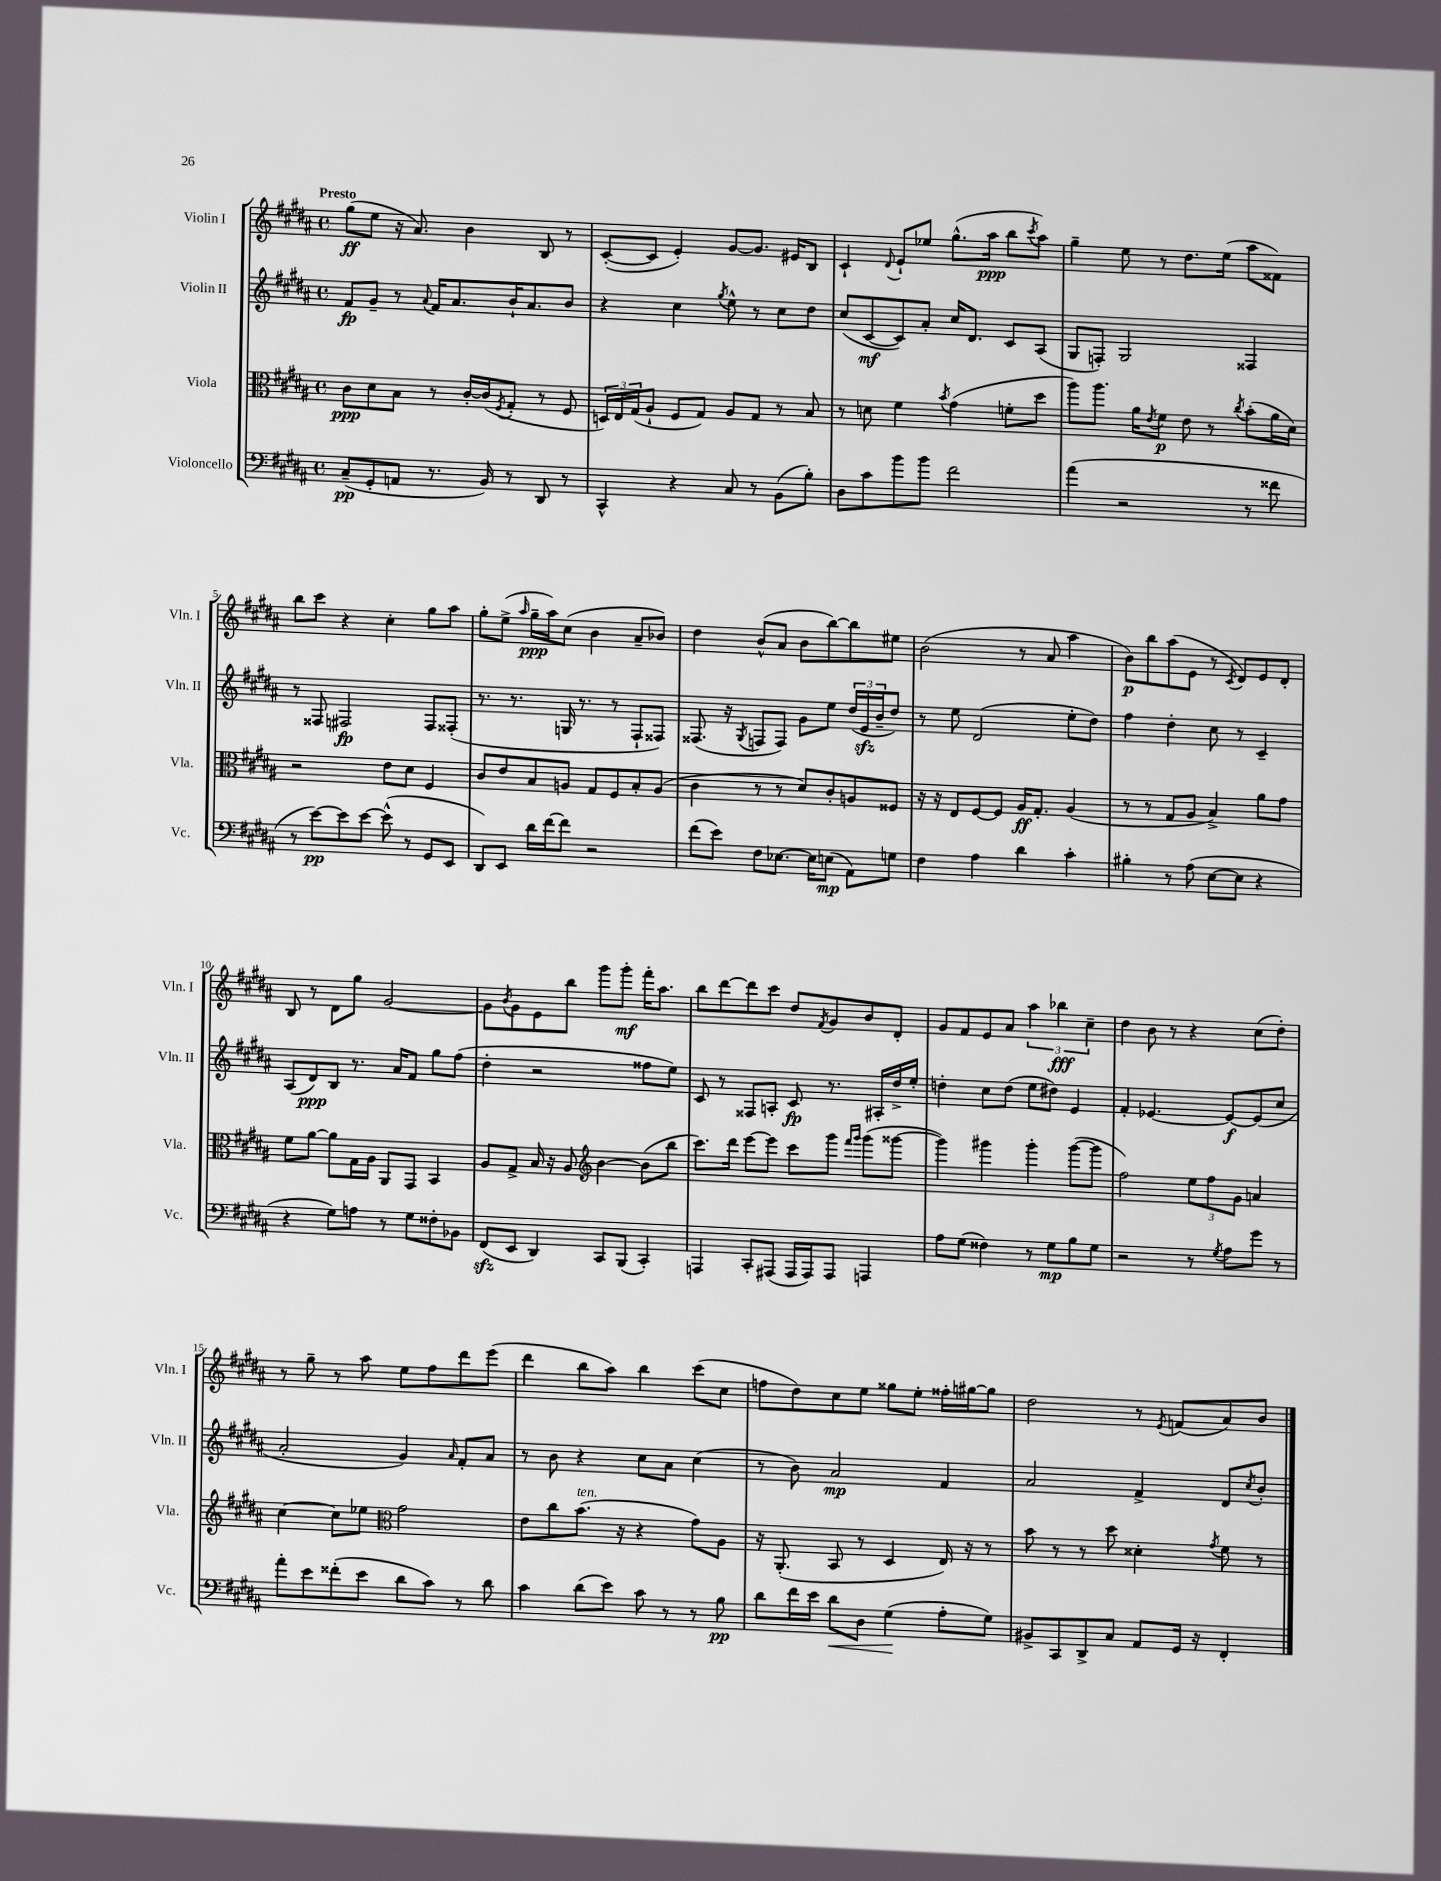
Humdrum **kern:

**kern	**kern	**kern	**kern
*staff4	*staff3	*staff2	*staff1
*clefF4	*clefC3	*clefG2	*clefG2
*k[f#c#g#d#a#]	*k[f#c#g#d#a#]	*k[f#c#g#d#a#]	*k[f#c#g#d#a#]
*M4/4	*M4/4	*M4/4	*M4/4
*met(c)	*met(c)	*met(c)	*met(c)
(8C#~	8c#	8f#	(8gg#
8GG#'	8d#	8g#~	8ee
8AA	8B	8r	16r
.	.	.	8.a#)
.	.	8qqa#	.
8.r	8r	16f#	.
.	.	8.a#	.
.	[16c#'	.	4b
16BB)	(16c#]	.	.
.	8qF#	.	.
8r	8G#'	16b`	.
.	.	8.a#	.
8DD#	8r	.	8B
8r	8F#	8b	8r
=	=	=	=
4CC#^^	24D)	4r	([8c#'
.	24E	.	.
.	(24G#	.	.
.	8A#`	.	8c#]
4r	8F#	4cc#	4e')
.	8G#)	.	.
.	.	8qgg#	.
8C#	8A#	8ee^^	[8g#
8r	8G#	8r	8.g#]
(8BB	8r	8cc#	.
.	.	.	16e#
8B')	8B	8dd#	8B
=	=	=	=
8D#	8r	(8cc#	4c#`
8c#	8d	[8c#	.
.	.	.	8qqd#
8b	4f#	8c#])	8e`
8b	.	8a#'	8ee-
.	8qb	.	.
2f#	(4g#	16cc#	(8.gg#^^
.	.	8.d#	.
.	.	.	16aa#
.	8f'	8c#	8bb
.	.	.	8qccc#
.	8dd#	(8A#	8aa#)
=	=	=	=
(4a#	8aa#)	8G#	4gg#~
.	8.aa#	8F')	.
2r	.	2G#	8ee
.	16a#	.	.
.	8qe	.	.
.	8f#	.	8r
.	8e	.	8.dd#
.	8r	.	.
.	.	.	(16ee
.	8qcc#	.	.
8r	(8b'	4F##	8aa#
8f##	16a#	.	8f##)
.	16d#)	.	.
=	=	=	=
8r	2r	8r	8bb
[8e)	.	8F##	8ccc#
8e]	.	2F#	4r
[8e	.	.	.
(8e^^]	8e	.	4cc#'
8r	8d#	.	.
8GG#	4F#	8F#	8gg#
8EE	.	(8F##'	8aa#
=	=	=	=
8DD#)	8c#	8.r	8gg#'
8EE	8e	.	(8ee^
.	.	8.r	.
.	.	.	16qqaa#
16d#	8B	.	16gg#~
[16f#	.	.	16aa#)
8f#]	8A	16G	(8cc#
.	.	8.r	.
2r	8G#	.	4b
.	8F#	8r	.
.	8B'	8F#`	8a#~
.	(8A	8F##)	8b-)
=	=	=	=
(8f#	4c#	(8.F##	4dd#
8e)	.	.	.
.	.	16r	.
.	.	8qG#	.
8F#	8r	8F	(8b^^
[8.E-	8r	8F)	8a#
.	8d#)	8g#	8b
16E-]	.	.	.
(8E	8c#'	8ee	[8bb)
8AA#)	8A	(24dd#	8bb]
.	.	24e	.
.	.	24b~	.
8G	8F##	8dd#)	8ee#
=	=	=	=
4F#	16r	8r	(2b
.	16r	.	.
.	8E	8ee	.
4A#	[8F#	(2d#	.
.	8F#]	.	.
4d#	16A#	.	8r
.	8.G#'	.	.
.	.	.	8a#
4c#'	(4A#	8ee'	4aa#
.	.	8dd#)	.
=	=	=	=
4B#'	8r	4ff#	8b)
.	8r	.	8bb
8r	8G#	4dd#'	(8aa#
(8A#	8A#	.	8e
[8E	4B^)	8cc#	8r
.	.	.	8qc#
8E]	.	8r	8d#)
4r	8a#	4c#~	8e
.	8g#	.	8d#'
=	=	=	=
4r	8f#	(8A#	8B
.	[8a#	8d#)	8r
8G#)	8a#]	8B	8d#
8A	16G#	8.r	8gg#
.	16A#	.	.
8r	8AA#	.	[2g#
.	.	16a#	.
8G#	8GG#	8f#	.
8F##'	4BB	8gg#	.
8BB-	.	(8ff#	.
=	=	=	=
(8FF#	8A#	4dd#'	8g#]
.	.	.	8qb
8EE	8G#^	.	8g#
4DD#)	16B	2r	8e
.	16r	.	.
.	8A#	.	8bb
*	*clefG2	*	*
8CC#	[4b	.	8ggg#
(8BBB	.	.	8ggg#'
4CC#')	(8b]	8ff##	16fff#'
.	.	.	8.aa#
.	8bb	8ee)	.
=	=	=	=
4AAA	8.ccc#)	8c#	8bb
.	.	8r	[8ddd#
.	16ddd#	.	.
8CC#'	[8eee	8F##	8ddd#]
(8AAA#	8eee]	8A'	8ccc#
16AAA#	8ccc#	8c#	8dd#
16AAA#)	.	.	.
.	.	.	8qf#
8AAA#	8ggg#	8.r	8g#
.	16qqfff#	.	.
.	16qqggg#	.	.
4AAA	(8ggg#	.	8b
.	.	16A#'	.
.	[8ggg##	16dd#^	8d#'
.	.	16ee'	.
=	=	=	=
8A#	4ggg##])	4dd'	8g#
(8G#	.	.	8f#
4F##)	4ggg#	8cc#	8e
.	.	(8dd	8a#
8r	4ggg#'	8ee	6aa#
8G#	.	8dd#)	.
.	.	.	6bb-
8B	([8ggg#	4e	.
.	.	.	6cc#~
8G#	8ggg#]	.	.
=	=	=	=
2r	2ff#)	4f#'	4dd#
.	.	[4.e-	8b
.	.	.	8r
8r	12ee	.	4r
.	12ff#	.	.
8qG#	.	.	.
8A#	.	8e-_	.
.	12g#	.	.
8g#	4a	(8e-]	(8cc#
8r	.	8cc#	8dd#')
=	=	=	=
8a#'	[4cc#	2a#'	8r
8e	.	.	8gg#~
(8f##'	8cc#]	.	8r
8e	8ee-	.	8aa#
*	*clefC3	*	*
8d#	2g#	4g#)	8ee
8c#)	.	.	8ff#
.	.	16qqa#	.
8r	.	8f#'	8ddd#
8d#	.	8a#	(8eee
=	=	=	=
4c#	8e	8r	4ddd#
.	8cc#	8b	.
(8d#	(8.b	4r	8bb
8e)	.	.	8aa#)
.	16r	.	.
8c#	4r	8cc#	4bb
8r	.	8a#	.
8r	8g#)	(4cc#	(8ccc#
8B	8A#	.	8cc#
=	=	=	=
8d#	16r	8r	8ff
.	(8.AA#'	.	.
16f#	.	8b)	8dd#)
16e	.	.	.
8d#	8BB	2a#	8cc#
8D#	8r	.	8ee
(4G#	4D#	.	8gg##
.	.	.	8ee'
8A#'	16E)	4f#	16ff##'
.	16r	.	[16gg#
8G#)	8r	.	8gg#]
=	=	=	=
8BB#^	8b	2a#	2dd#
8CC#	8r	.	.
8DD#^	8r	.	.
8C#	8dd#	.	.
8AA#	4d##'	4f#^	8r
.	.	.	8qe
16GG#	.	.	(8f
16r	.	.	.
.	8qg#	.	.
4FF#'	8f#	8d#	8a#)
.	.	8qcc#	.
.	8r	8b'	8b
==	==	==	==
*-	*-	*-	*-
